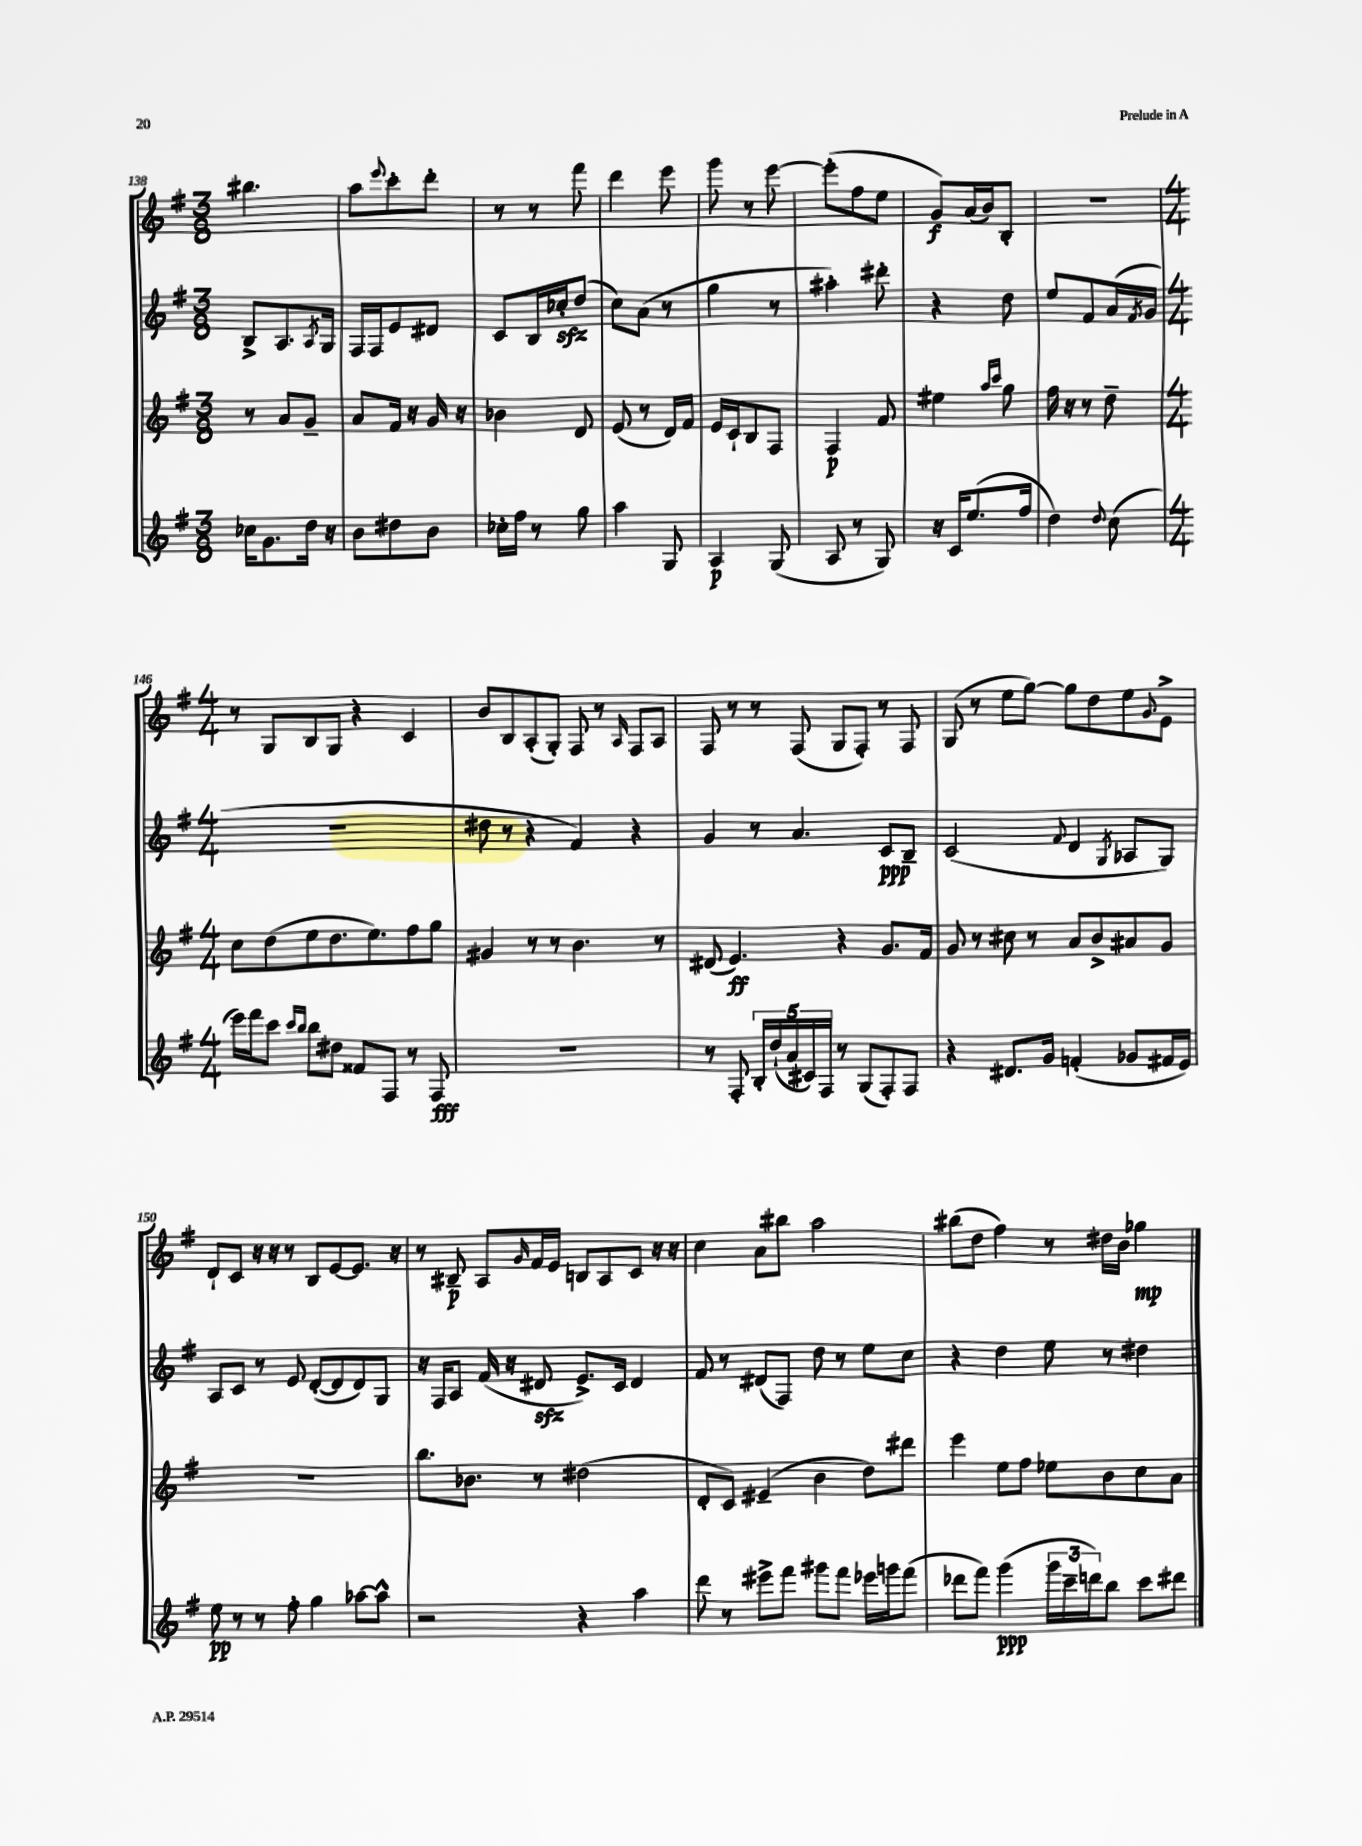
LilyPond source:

<<
\new StaffGroup <<
\new Staff = "s0" {
    \clef treble \key g \major \numericTimeSignature \time 3/8
    bis''4. |
    a''8 \appoggiatura { e'''8 } c'''8-. d'''8-. |
    r8 r8 fis'''8 |
    d'''4 e'''8 |
    g'''8 r8 e'''8~ |
    e'''8-.( fis''8 e''8 |
    g'8\f) a'16( b'16) b8-. |
    R4. |
    \numericTimeSignature \time 4/4 r8 g8 b8 g8 r4 c'4 |
    b'8 b8 a8-.( g8-.) fis8 r8 \grace { a16 } fis8 a8 |
    fis8 r8 r8 fis8( g8 fis8-.) r8 fis8 |
    g8( r8 e''8 g''8~) g''8 d''8 e''8 \appoggiatura { g'8 } e'8-> |
    d'8-! c'8 r16 r16 r8 b8 e'8~ e'8. r16 |
    r8 bis8--\p a8 \grace { g'16 } fis'16 e'16 b8 a8 c'8 r16 r16 |
    c''4 a'8 bis''8 a''2 |
    bis''8( d''8 fis''4) r8 dis''16 b'16 ges''4\mp \bar "|." |
}
\new Staff = "s1" {
    \clef treble \key g \major \numericTimeSignature \time 3/8
    b8-> a8. \acciaccatura { a8 } g16 |
    fis16 fis16 e'8 dis'8 |
    c'8 b16 ces''16-.\sfz d''8( |
    c''8) a'8( r8 |
    g''4 r8 |
    ais''4-.) dis'''8-. |
    r4 d''8 |
    e''8 fis'8 a'16( \acciaccatura { fis'8 } g'16 |
    \numericTimeSignature \time 4/4 R1 |
    dis''8 r8 r4 fis'4) r4 |
    g'4 r8 a'4. c'8\ppp b8-- |
    c'2( \appoggiatura { fis'8 } d'4 \acciaccatura { g8 } aes8 g8) |
    a8 c'8 r8 e'8 d'8~-.( d'8 d'8) g8 |
    r16 fis16 a8 fis'16( r16 dis'8\sfz e'8.->) c'16 dis'4 |
    fis'8 r8 dis'8( fis8) d''8 r8 e''8 c''8 |
    r4 d''4 e''8 r8 dis''4 \bar "|." |
}
\new Staff = "s2" {
    \clef treble \key g \major \numericTimeSignature \time 3/8
    r8 a'8 g'8-- |
    a'8 fis'16 r16 g'16 r16 |
    bes'4 d'8 |
    e'8( r8 d'16) fis'16 |
    e'16 c'16-! b8 fis8 |
    fis4\p fis'8 |
    eis''4 \grace { a''16 c'''16 } g''8 |
    fis''16 r16 r8 d''8-- |
    \numericTimeSignature \time 4/4 c''8 d''8( e''8 d''8. e''8.) fis''8 g''8 |
    gis'4 r8 r8 b'4. r8 |
    dis'8( e'4.\ff) r4 g'8. fis'16 |
    g'8 r8 cis''8 r8 a'8 b'8-> ais'8 g'8 |
    R1 |
    b''8. bes'8. r8 dis''2( |
    d'8-. c'8) eis'4--( b'4 d''8) dis'''8 |
    e'''4 e''8 fis''8 ees''8 b'8 c''8 a'8 \bar "|." |
}
\new Staff = "s3" {
    \clef treble \key g \major \numericTimeSignature \time 3/8
    ces''16 g'8. d''16 r16 |
    b'8 dis''8 b'8 |
    ces''16-. fis''16 r8 g''8 |
    a''4 g8 |
    a4\p g8( |
    a8 r8 g8) |
    r16 c'16 e''8.( fis''16 |
    d''4) \appoggiatura { d''8 } c''8( |
    \numericTimeSignature \time 4/4 e'''16) fis'''16 c'''8 \grace { c'''16 b''16 } b''8 dis''8 fisis'8 fis8 r8 fis8\fff |
    R1 |
    r8 fis8-. \tuplet 5/4 { b16-. d''16-!( a'16 cis'16) fis16 } r8 g8( fis8-.) fis8 |
    r4 dis'8. g'16 f'4-.( ges'8 fis'16 e'16) |
    e''8\pp r8 r8 fis''8-. g''4 aes''8~ aes''8-^ |
    r2 r4 a''4 |
    d'''8 r8 eis'''8-> fis'''8 gis'''8 fis'''8 ees'''16 g'''16 fis'''8( |
    des'''8 fis'''8) g'''4\ppp( \tuplet 3/2 { g'''16 c'''16-- d'''16) } b''8 c'''8 dis'''8 \bar "|." |
}
>>
>>
\layout { \context { \Score currentBarNumber = #138 } }
